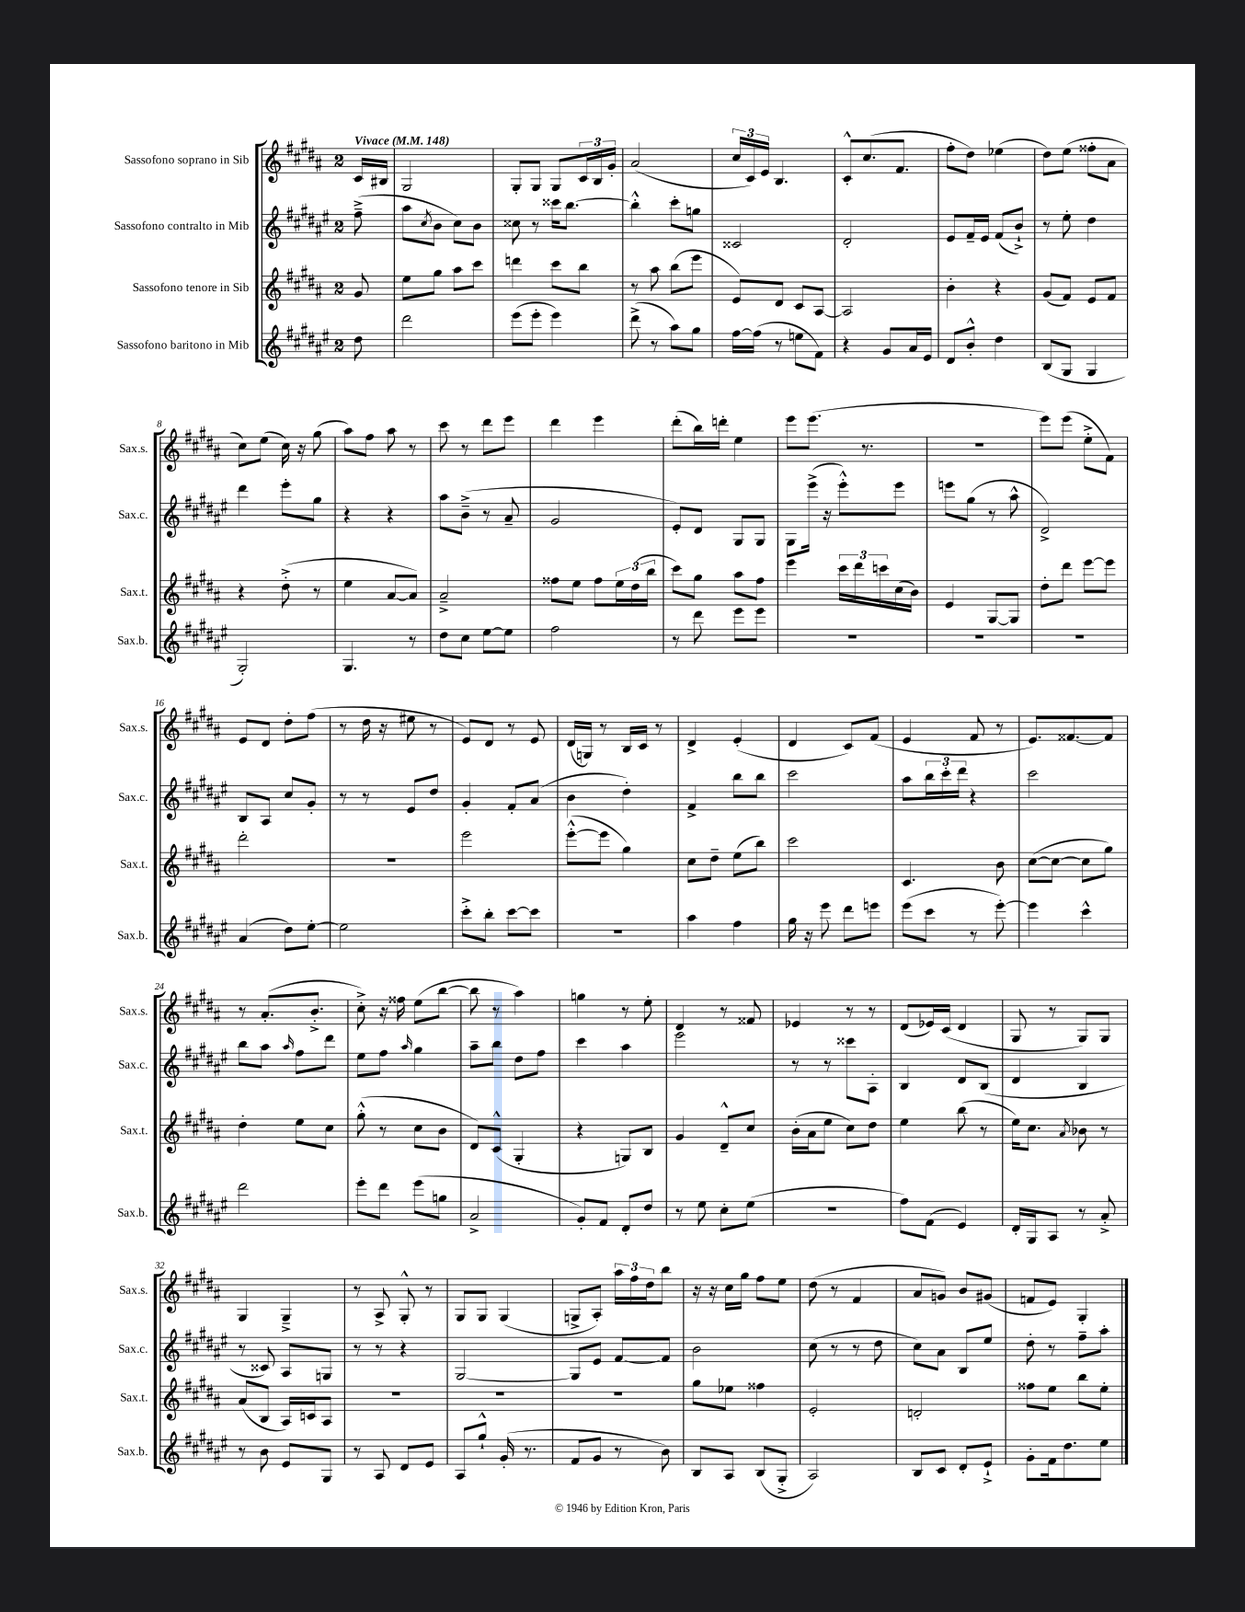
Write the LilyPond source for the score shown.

<<
\new StaffGroup <<
\new Staff = "s0" \with { instrumentName = "Sassofono soprano in Sib" shortInstrumentName = "Sax.s." } {
    \clef treble \key b \major \once \override Staff.TimeSignature.style = #'single-digit \time 2/4 \partial 8 \tempo "Vivace" 4 = 148
    cis'16 bis16 |
    gis2 |
    gis8-. gis8 gis8 \tuplet 3/2 { cis'16 b16 gis'16-. } |
    ais'2( |
    \tuplet 3/2 { cis''16 cis'16) e'16 } b4. |
    cis'8-.-^ cis''8.( fis'8. |
    fis''8-. dis''8) ees''4( |
    dis''8) e''8( fisis''8-. ais'8 |
    cis''8) e''8( cis''16) r16 gis''8( |
    ais''8) fis''8 ais''8 r8 |
    cis'''8 r8 dis'''8 e'''8 |
    dis'''4 e'''4 |
    dis'''8-.( b''16) d'''16-. e''4 |
    e'''8 e'''8.( r8. |
    r2 |
    e'''8) e'''8( e''8-.-> fis'8) |
    e'8 dis'8 dis''8-. fis''8( |
    r8 dis''16 r16 eis''8 r8 |
    e'8) dis'8 r8 e'8 |
    dis'16( g16) r8 b16 cis'16 r8 |
    dis'4-> e'4-.( |
    dis'4 cis'8) fis'8( |
    e'4 fis'8 r8 |
    e'8.) fisis'8.~ fisis'8 |
    r8 ais'8.-.( b'8.-.-> |
    cis''8-.->) r16 fisis''16 e''8( b''8~ |
    b''8 r8 ais''4) |
    g''4 r8 e''8-. |
    dis'4 r8 fisis'8 |
    ees'4 r8 r8 |
    dis'8( ees'16) cis'16( dis'4 |
    gis8 r8 gis8) gis8 |
    gis4 gis4---> |
    r8 ais8-> gis8-.-^ r8 |
    gis8 gis8 gis4( |
    g8-> ais8-.) \tuplet 3/2 { ais''16 fis''16 dis''16 } b''8 |
    r16 r16 cis''16 gis''16 fis''8 e''8 |
    dis''8( r8 fis'4 |
    ais'8 g'8) b'8 gis'8( |
    f'8 e'8) gis4-. \bar "|." |
}
\new Staff = "s1" \with { instrumentName = "Sassofono contralto in Mib" shortInstrumentName = "Sax.c." } {
    \clef treble \key fis \major \once \override Staff.TimeSignature.style = #'single-digit \time 2/4 \partial 8
    fis''8--->( |
    ais''8 \acciaccatura { cis''8 } b'8 cis''8) b'8 |
    cisis''8 r8 cisis'''16 b''8.~ |
    b''4-.-^ cis'''8-. g''8 |
    cisis'2 |
    dis'2-. |
    eis'8 fis'16-- eis'16 fis'8( b'8-!->) |
    r8 eis''8-. dis''4 |
    dis'''4 eis'''8-. gis''8 |
    r4 r4 |
    ais''8 b'8--->( r8 ais'8-- |
    gis'2 |
    eis'8-.) dis'8 gis8 gis8 |
    gis8 eis'''16->( r16 eis'''8-.-^) eis'''8 |
    e'''8 gis''8( r8 ais''8-^ |
    dis'2->) |
    b8 ais8 cis''8 gis'8-. |
    r8 r8 eis'8 dis''8 |
    gis'4-. fis'8-. ais'8( |
    b'4 dis''4-.) |
    fis'4-> b''8 b''8 |
    cis'''2 |
    ais''8 \tuplet 3/2 { b''16 cis'''16-. dis'''16 } r4 |
    cis'''2 |
    b''8 ais''8 \grace { ais''16 } fis''8 dis'''8 |
    eis''8 fis''8 \grace { ais''16 } gis''4 |
    ais''8-- b''8 dis''8 fis''8 |
    cis'''4 ais''4 |
    eis'''2 |
    r8 r8 cisis'''8 ais8-. |
    b4 dis'8 b8( |
    dis'4 b4 |
    r8 cisis'8) ais8 g8 |
    r8 r8 r4 |
    gis2~ |
    gis8 eis'8 fis'8~ fis'8 |
    b'2 |
    cis''8( r8 r8 dis''8 |
    cis''8) ais'8 b8 eis''8 |
    dis''8-. r8 fis''8-- ais''8-. \bar "|." |
}
\new Staff = "s2" \with { instrumentName = "Sassofono tenore in Sib" shortInstrumentName = "Sax.t." } {
    \clef treble \key b \major \once \override Staff.TimeSignature.style = #'single-digit \time 2/4 \partial 8
    gis'8 |
    e''8 gis''8 ais''8 cis'''8 |
    d'''4 cis'''8 b''8 |
    r8 ais''8 b''8( e'''8 |
    e'8) dis'8 cis'8 ais8~ |
    ais2 |
    b'4-. r4 |
    gis'8( fis'8) e'8 fis'8 |
    r4 dis''8-.->( r8 |
    e''4 ais'8~ ais'8) |
    ais'2---> |
    fisis''8 e''8 fisis''8 \tuplet 3/2 { e''16 dis''16( b''16 } |
    cis'''8) gis''8 ais''8 fis''8 |
    e'''4 \tuplet 3/2 { cis'''16 dis'''16 c'''16 } cis''16( b'16) |
    e'4 gis8~ gis8 |
    dis''8-. dis'''8 e'''8~ e'''8 |
    dis'''2-. |
    r2 |
    e'''2 |
    e'''8~-.-^( e'''8 gis''4) |
    cis''8 dis''8-- e''8( b''8) |
    cis'''2 |
    cis'4. b'8 |
    cis''8~( cis''8~ cis''8 gis''8) |
    dis''4-. e''8 cis''8 |
    gis''8-.-^( r8 cis''8 b'8 |
    dis'8) cis'8-^( gis4-. |
    r4 g8) b8 |
    gis'4 dis'8---^ cis''8 |
    b'16-.( ais'16 e''8 cis''8) dis''8 |
    e''4 b''8( r8 |
    e''16) cis''8. \acciaccatura { ais'8 } bes'8 r8 |
    ais'8( b8 ais16) c'16 ais8 |
    R2 |
    R2 |
    R2 |
    gis''8 ees''8 fisis''4 |
    e'2-. |
    d'2-. |
    fisis''8 e''8 b''8 e''8-. \bar "|." |
}
\new Staff = "s3" \with { instrumentName = "Sassofono baritono in Mib" shortInstrumentName = "Sax.b." } {
    \clef treble \key fis \major \once \override Staff.TimeSignature.style = #'single-digit \time 2/4 \partial 8
    dis''8 |
    dis'''2 |
    eis'''8( eis'''8-. eis'''4) |
    dis'''8->( r8 ais''8) gis''8 |
    fis''16~ fis''16( r8 e''8 fis'8) |
    r4 gis'8 ais'16 eis'16 |
    dis'8 b'8-.-^ dis''4 |
    b8( gis8 gis4 |
    gis2-.) |
    gis4. r8 |
    dis''8 cis''8 eis''8~ eis''8 |
    fis''2 |
    r8 dis'''8 eis'''8 eis'''8 |
    R2 |
    R2 |
    R2 |
    ais'4( dis''8) eis''8~-. |
    eis''2 |
    cis'''8-.-> b''8-. cis'''8~ cis'''8 |
    r2 |
    ais''4 fis''4 |
    gis''16 r16 eis'''8 dis'''8 e'''8 |
    eis'''8( cis'''8 r8 eis'''8~-.) |
    eis'''4 cis'''4-^ |
    dis'''2 |
    eis'''8-. dis'''8 eis'''8( g''8 |
    ais'2-> |
    gis'8-.) fis'8 dis'8-. dis''8 |
    r8 eis''8 cis''8-. eis''8( |
    r2 |
    fis''8) fis'8( eis'4) |
    dis'16-. gis16 ais8 r8 ais'8-.-> |
    r8 b'8 eis'8 gis8 |
    r8 ais8 dis'8 eis'8 |
    ais8 gis''8-!-^ gis'16-.( r8. |
    fis'8 gis'8 r8 b'8) |
    b8 ais8 b8( gis8-.-> |
    ais2) |
    b8 cis'8 dis'8-. eis'8-!-> |
    gis'8-. fis'16 dis''8. eis''8 \bar "|." |
}
>>
>>
